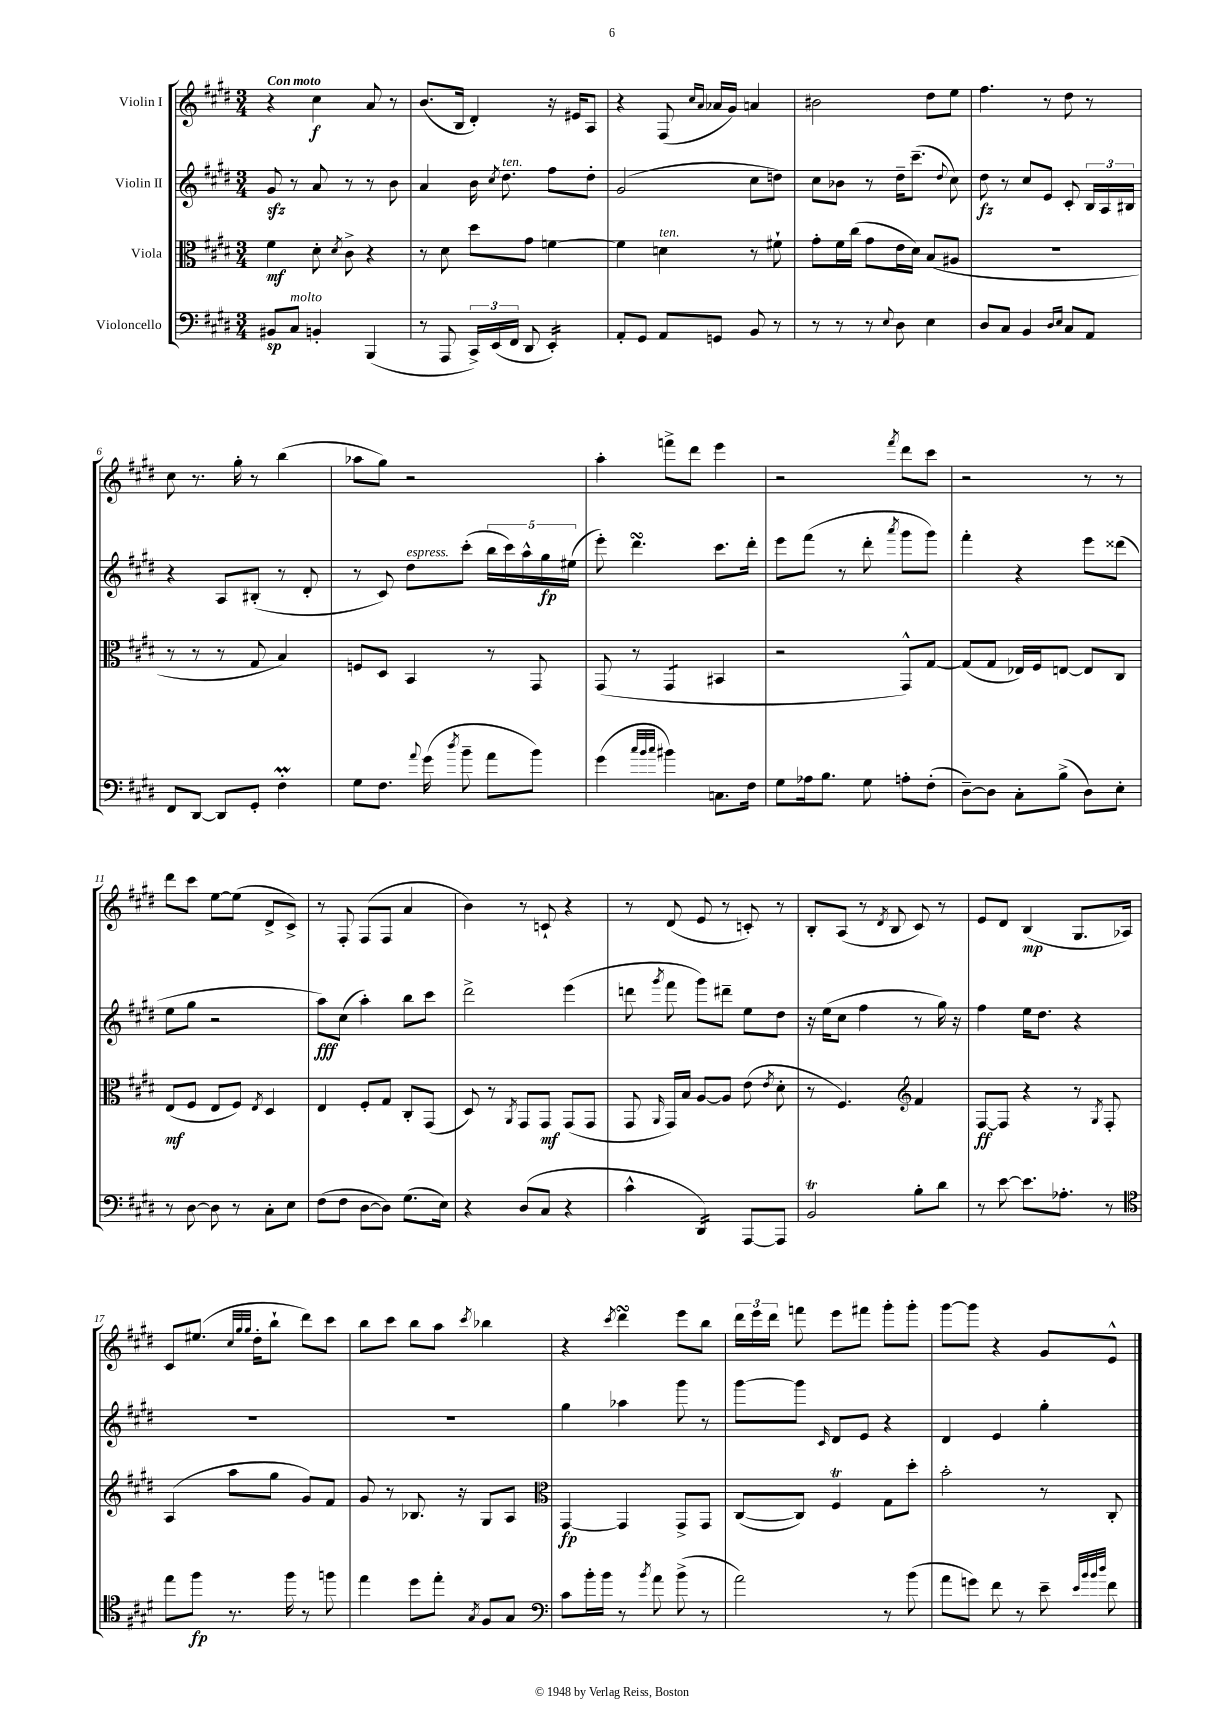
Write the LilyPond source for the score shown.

<<
\new StaffGroup <<
\new Staff = "s0" \with { instrumentName = "Violin I" } {
    \clef treble \key e \major \numericTimeSignature \time 3/4 \tempo "Con moto"
    \autoBeamOff r4 cis''4\f a'8 r8 |
    b'8.[( b16] dis'4-.) r16 eis'16[ a8] |
    r4 fis8( \grace { cis''16[ a'16] } aes'16[ gis'16]) a'4 |
    bis'2 dis''8[ e''8] |
    fis''4. r8 dis''8 r8 |
    cis''8 r8. gis''16-. r8 b''4( |
    aes''8[ gis''8]) r2 |
    a''4-. f'''8[-> dis'''8] e'''4 |
    r2 \acciaccatura { fis'''8 } dis'''8[ cis'''8] |
    r2 r8 r8 |
    dis'''8[ cis'''8] e''8[~ e''8]( dis'8[-> cis'8]->) |
    r8 fis8-. fis8[( fis8] a'4 |
    b'4) r8 c'8-! r4 |
    r8 dis'8( e'8 r8 c'8-.) r8 |
    b8[-. a8]( r8 \acciaccatura { dis'8 } b8 cis'8) r8 |
    e'8[ dis'8] b4\mp( gis8.[ aes16]) |
    cis'8[ eis''8.]( \grace { cis''32[ gis''32 gis''32] } dis''16[-. b''8]-! dis'''8[) cis'''8] |
    b''8[ cis'''8] b''8[ a''8] \acciaccatura { cis'''8 } bes''4 |
    r4 \acciaccatura { cis'''8 } dis'''4\turn e'''8[ b''8] |
    \tuplet 3/2 { dis'''16[ e'''16 dis'''16] } f'''8 e'''8[ fis'''8] gis'''8[-. gis'''8]-. |
    gis'''8[~ gis'''8] r4 gis'8[ e'8]-^ \bar "|." |
}
\new Staff = "s1" \with { instrumentName = "Violin II" } {
    \clef treble \key e \major \numericTimeSignature \time 3/4
    \autoBeamOff gis'8\sfz r8 a'8 r8 r8 b'8 |
    a'4 b'16 \acciaccatura { cis''8 } dis''8.^\markup { \italic "ten." } fis''8[ dis''8]-. |
    gis'2( cis''8[ d''8]) |
    cis''8[ bes'8] r8 dis''16[-- cis'''8.]--( \appoggiatura { dis''8 } cis''8) |
    dis''8\fz r8 cis''8[ e'8] cis'8-. \tuplet 3/2 { b16[ a16 bis16] } |
    r4 a8[ bis8]-.( r8 dis'8-. |
    r8 cis'8) dis''8[^\markup { \italic "espress." } cis'''8]-.( \tuplet 5/4 { b''16[ cis'''16) a''16-^ gis''16\fp eis''16]( } |
    e'''8-.) dis'''4.\turn cis'''8.[ dis'''16]-. |
    e'''8[ fis'''8]( r8 dis'''8-. \acciaccatura { a'''8 } gis'''8[ gis'''8]) |
    fis'''4-. r4 e'''8[ disis'''8]( |
    e''8[ gis''8] r2 |
    a''8[\fff) cis''8]( a''4-.) b''8[ cis'''8] |
    dis'''2-> e'''4( |
    d'''8 \acciaccatura { gis'''8 } fis'''8 gis'''8[) dis'''8]-- e''8[ dis''8] |
    r16 e''16[( cis''8] fis''4 r8 gis''16) r16 |
    fis''4 e''16[ dis''8.] r4 |
    R2. |
    R2. |
    gis''4 aes''4 gis'''8 r8 |
    gis'''8[~ gis'''8] \grace { cis'16 } dis'8[ e'8] r4 |
    dis'4 e'4 gis''4-. \bar "|." |
}
\new Staff = "s2" \with { instrumentName = "Viola" } {
    \clef alto \key e \major \numericTimeSignature \time 3/4
    \autoBeamOff fis'4\mf dis'8-. \acciaccatura { dis'8 } cis'8-> r4 |
    r8 dis'8 dis''8[ gis'8] f'4~ |
    f'4 d'4^\markup { \italic "ten." } r8 fis'8-! |
    gis'8[-. fis'16 cis''16]( gis'8[ e'16 dis'16]) b8[( ais8] |
    R2. |
    r8 r8 r8 gis8 b4) |
    f8[ dis8] b,4 r8 gis,8 |
    gis,8( r8 gis,4:8 bis,4 |
    r2 gis,8[-^) gis8]~ |
    gis8[( gis8] ees16[) fis16 e8]~ e8[ cis8] |
    e8[\mf( fis8] e8[ fis8]) \acciaccatura { e8 } dis4 |
    e4 fis8[-. gis8] cis8[-. gis,8]( |
    dis8) r8 \acciaccatura { a,8 } gis,8[ gis,8]\mf gis,8[( gis,8] |
    gis,8 \grace { a,16 } gis,16[) b16] a8[~ a8] e'8( \acciaccatura { e'8 } dis'8-. |
    r8 fis4.) \clef treble fis'4 |
    fis8[~\ff fis8] r4 r8 \acciaccatura { gis8 } fis8-. |
    a4( a''8[ gis''8] gis'8[) fis'8] |
    gis'8 r8 bes8. r16 gis8[ a8] |
    \clef alto gis,4~\fp gis,4 gis,8[-> gis,8] |
    cis8[~( cis8]) fis4\trill gis8[ dis''8]-. |
    b'2-. r8 cis8-. \bar "|." |
}
\new Staff = "s3" \with { instrumentName = "Violoncello" } {
    \clef bass \key e \major \numericTimeSignature \time 3/4
    \autoBeamOff bis,8[\sp cis8]^\markup { \italic "molto" } b,4-. b,,4( |
    r8 a,,8 \tuplet 3/2 { cis,16[->) e,16( fis,16] } dis,8 e,4:16-.) |
    a,8[-. gis,8] a,8[ g,8] b,8 r8 |
    r8 r8 r8 \appoggiatura { e8 } dis8 e4 |
    dis8[ cis8] b,4 \grace { dis16[ e16] } cis8[ a,8] |
    fis,8[ dis,8]~ dis,8[ gis,8]-. fis4-.\prall |
    gis8[ fis8.] \appoggiatura { a'8 } gis'16( \acciaccatura { dis''8 } b'8-- a'8[ b'8]) |
    gis'4( \grace { cis''32[ b'32 cis''32] } bis'4) c8.[ fis16] |
    gis8[ aes16 b8.] gis8 a8[-. fis8]-.( |
    dis8[~--) dis8] cis8[-. b8]->( dis8[) e8]-. |
    r8 dis8~ dis8 r8 cis8[-. e8] |
    fis8[( fis8] dis8[~ dis8]) gis8.[( e16]) |
    r4 dis8[( cis8] r4 |
    cis'4-^ dis,4:16) a,,8[~ a,,8] |
    b,2\trill b8[-. dis'8] |
    r8 e'8~ e'8.[ aes8.]-. r8 |
    \clef tenor e''8[ fis''8]\fp r8. fis''16 r8 f''8 |
    e''4 dis''8[ e''8]-. \acciaccatura { gis8 } fis8[ gis8] |
    \clef bass cis'8[ b'16-. b'16] r8 \acciaccatura { b'8 } a'8 b'8->( r8 |
    a'2) r8 b'8( |
    a'8[ g'8]) fis'8 r8 e'8-- \grace { e'32[ b'32 b'32 dis''32] } fis'8 \bar "|." |
}
>>
>>
